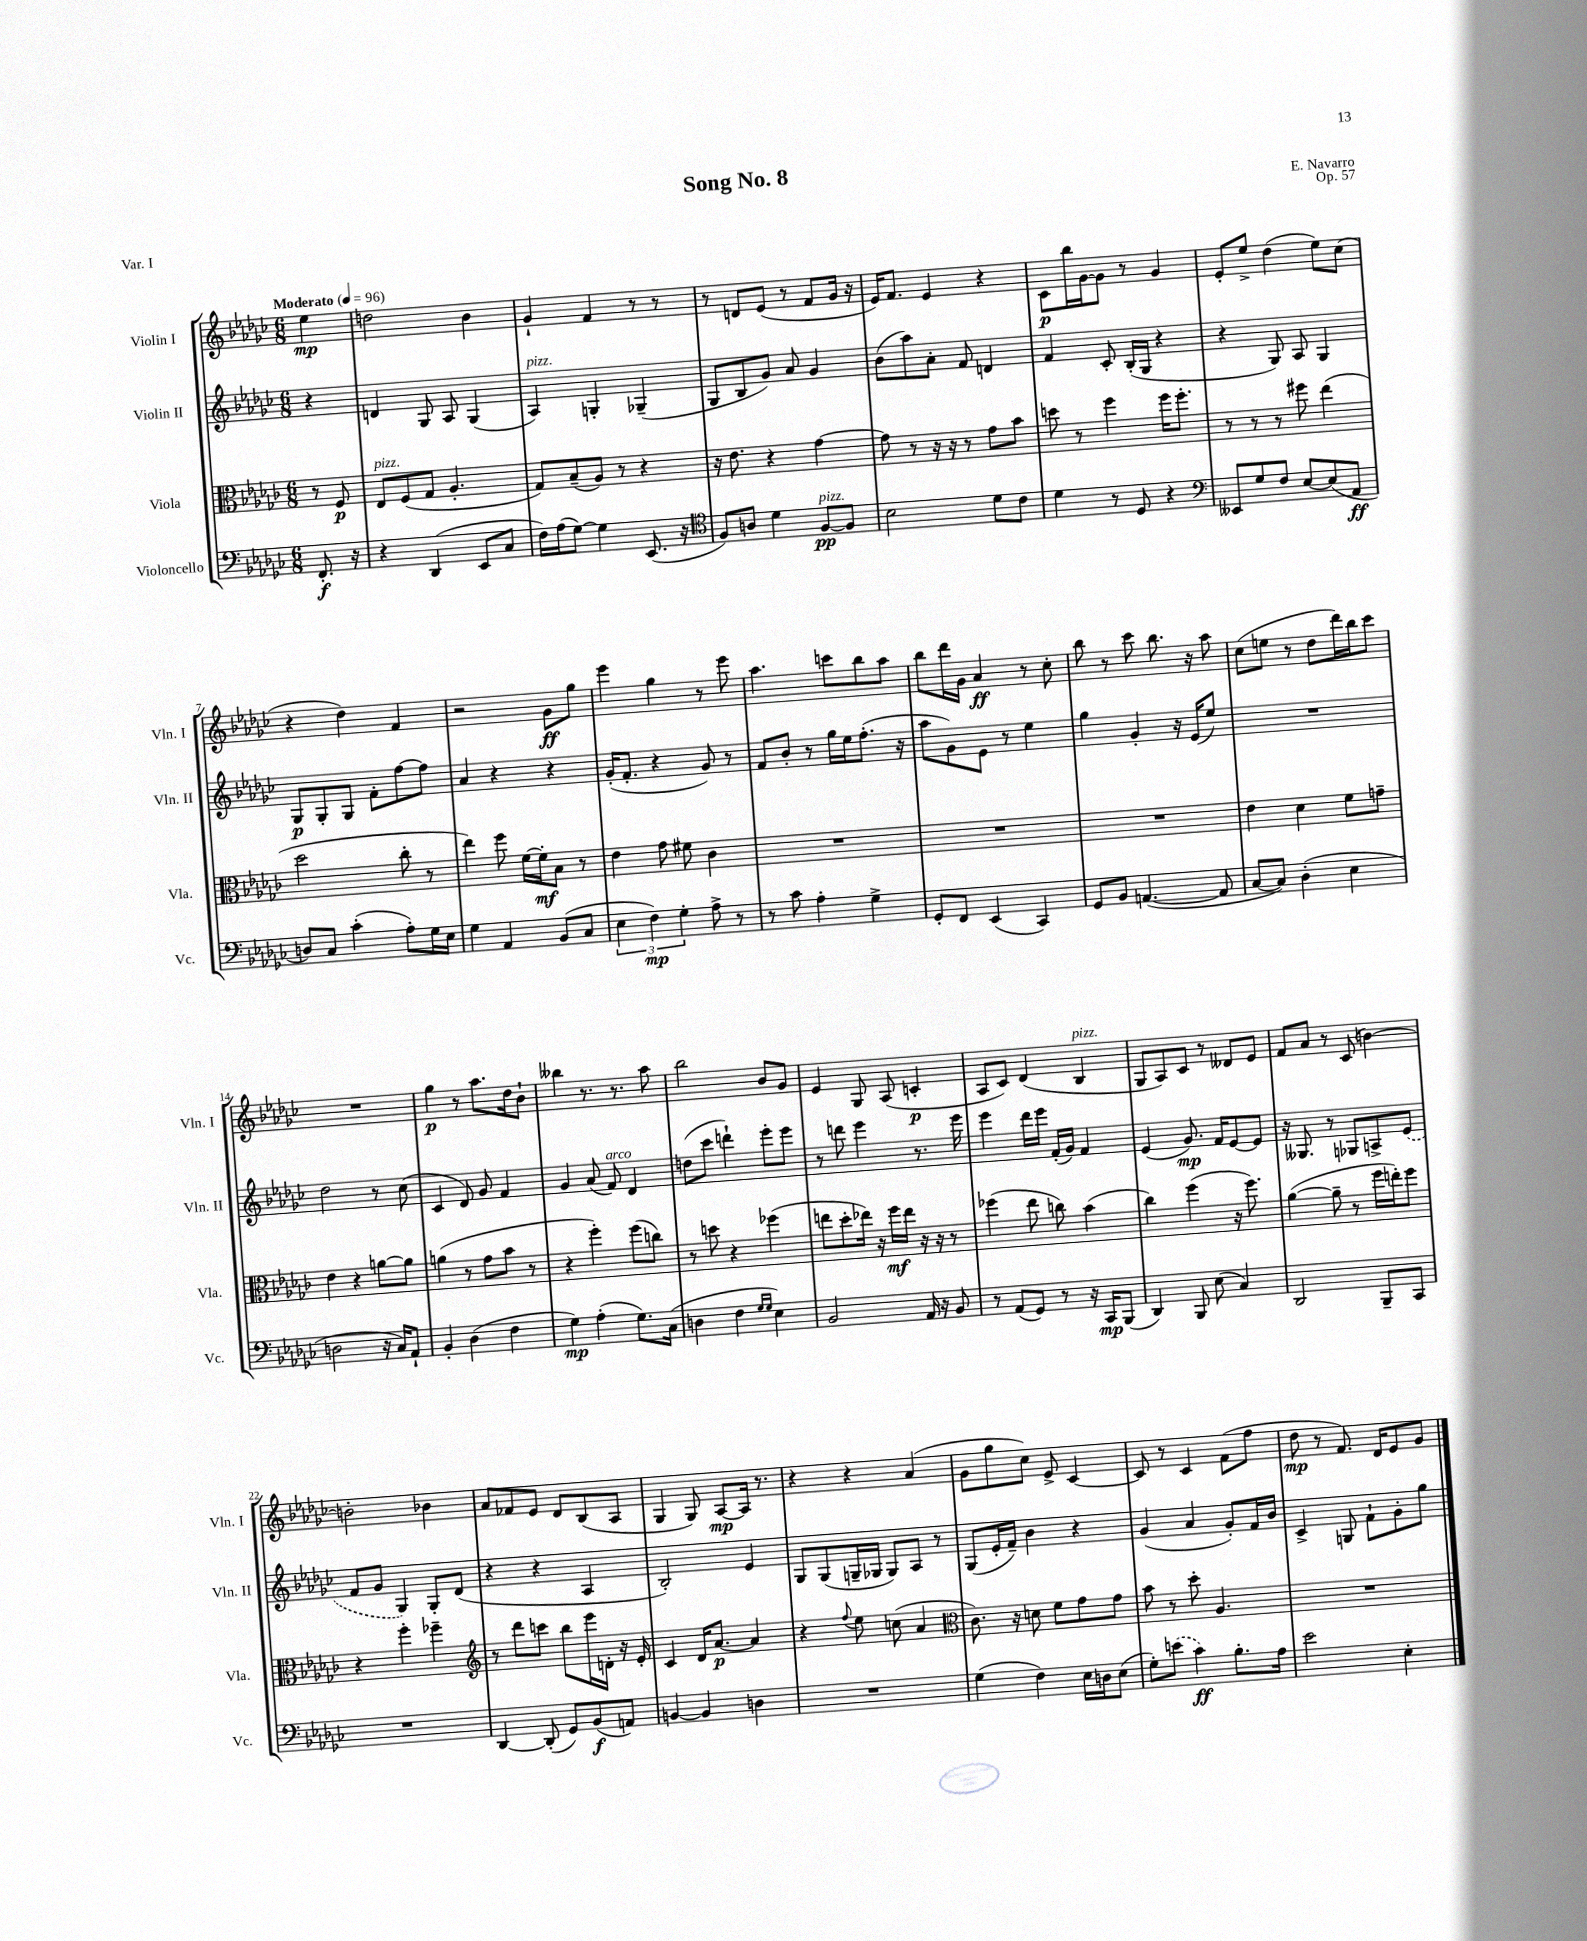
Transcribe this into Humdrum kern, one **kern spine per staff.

**kern	**dynam	**kern	**dynam	**kern	**dynam	**kern	**dynam
*part4	*part4	*part3	*part3	*part2	*part2	*part1	*part1
*staff4	*staff4	*staff3	*staff3	*staff2	*staff2	*staff1	*staff1
*I"Violoncello	*	*I"Viola	*	*I"Violin II	*	*I"Violin I	*
*I'Vc.	*	*I'Vla.	*	*I'Vln. II	*	*I'Vln. I	*
*clefF4	*	*clefC3	*	*clefG2	*	*clefG2	*
*k[b-e-a-d-g-c-]	*	*k[b-e-a-d-g-c-]	*	*k[b-e-a-d-g-c-]	*	*k[b-e-a-d-g-c-]	*
*M6/8	*	*M6/8	*	*M6/8	*	*M6/8	*
*MM96	*	*MM96	*	*MM96	*	*MM96	*
=	=	=	=	=	=	=	=
!	!	!	!	!	!	!LO:TX:a:B:t=Moderato	!
8.FF'/	f	8r	.	4r	.	4ee-\	mp
.	.	8F/	p	.	.	.	.
16r	.	.	.	.	.	.	.
=1	=1	=1	=1	=1	=1	=1	=1
!	!	!LO:TX:a:i:t=pizz.	!	!	!	!	!
4r	.	8E-/L	.	4dn/	.	2ddn\	.
.	.	(8F/	.	.	.	.	.
(4DD-/	.	8G-/J	.	8G-/	.	.	.
.	.	4.A-'/	.	8A-/	.	.	.
8EE-/L	.	.	.	(4G-/	.	4b-\	.
8C-/J	.	.	.	.	.	.	.
=2	=2	=2	=2	=2	=2	=2	=2
!	!	!	!	!LO:TX:a:i:t=pizz.	!	!	!
16F\LL)	.	8G-/L)	.	4A-/)	.	4g-`/	.
(16A-\J	.	.	.	.	.	.	.
[8G-\J)	.	(8B-~/	.	.	.	.	.
4G-\]	.	8A-/J)	.	4Gn'/	.	4f/	.
.	.	8r	.	.	.	.	.
(8.EE-/	.	4r	.	(4G-X~/	.	8r	.
.	.	.	.	.	.	8r	.
16r	.	.	.	.	.	.	.
=3	=3	=3	=3	=3	=3	=3	=3
*clefC4	*	*	*	*	*	*	*
8F/L)	.	16r	.	8G-/L	.	8r	.
.	.	8.e-\	.	.	.	.	.
8An/J	.	.	.	8B-/	.	8dn/L	.
4d-\	.	4r	.	8g-/J)	.	(8e-/J	.
.	.	.	.	8a-/	.	8r	.
!LO:TX:a:i:t=pizz.	!	!	!	!	!	!	!
[8F/L	pp	[4g-\	.	4g-/	.	8f/L	.
8F/J]	.	.	.	.	.	16g-/Jk	.
.	.	.	.	.	.	16r	.
=4	=4	=4	=4	=4	=4	=4	=4
2B-\	.	8g-\]	.	(8b-\L	.	16e-/KL)	.
.	.	.	.	.	.	8.f/J	.
.	.	8r	.	8aa-\)	.	.	.
.	.	16r	.	8a-'\J	.	4e-/	.
.	.	16r	.	.	.	.	.
.	.	8r	.	8f/	.	.	.
8d-\L	.	8g-\L	.	4dn/	.	4r	.
8c-\J	.	8b-\J	.	.	.	.	.
=5	=5	=5	=5	=5	=5	=5	=5
4d-\	.	8ddn\	.	4f/	.	8c-\L	p
.	.	8r	.	.	.	16bb-\L	.
.	.	.	.	.	.	[16g-\J	.
8r	.	4ff\	.	8c-'/	.	8g-\J]	.
8D-/	.	.	.	(16B-'/LL	.	8r	.
.	.	.	.	16G-/JJ	.	.	.
4r	.	16ff\KL	.	4r	.	4g-/	.
.	.	8.ff'\J	.	.	.	.	.
=6	=6	=6	=6	=6	=6	=6	=6
*clefF4	*	*	*	*	*	*	*
8EE--X/L	.	8r	.	4r	.	8e-'/L	.
8G-/	.	8r	.	.	.	8ee-^/J	.
8F/J	.	8r	.	8G-/)	.	(4dd-\	.
[8E-/L	.	8ff#X\	.	8A-/	.	.	.
(8E-/]	.	(4ee-\	.	4G-/	.	8ee-\L)	.
8AA-/J	ff	.	.	.	.	(8cc-\J	.
!!LO:LB:g=z
=7	=7	=7	=7	=7	=7	=7	=7
8Dn/L)	.	2dd-\	.	8G-/L	p	4r	.
8C-/J	.	.	.	8G-'/	.	.	.
(4c-'\	.	.	.	8G-/J	.	4dd-\)	.
.	.	.	.	8f'\L	.	.	.
8A-'\L)	.	8cc-'\	.	[8ff\	.	4f/	.
16G-\L	.	8r	.	8ff\J]	.	.	.
16E-\JJ	.	.	.	.	.	.	.
=8	=8	=8	=8	=8	=8	=8	=8
4G-\	.	4ee-\)	.	4a-/	.	2r	.
4AA-/	.	8ff\	.	4r	.	.	.
.	.	[16f\LL	.	.	.	.	.
.	.	16f'\J]	mf	.	.	.	.
(8BB-/L	.	8B-\J	.	4r	.	8g-\L	ff
8C-/J	.	8r	.	.	.	8gg-\J	.
=9	=9	=9	=9	=9	=9	=9	=9
6E-\	.	4e-\	.	(16g-'/KL	.	4eee-\	.
.	.	.	.	8.f'/J	.	.	.
6F\)	mp	.	.	.	.	.	.
.	.	8g-\	.	4r	.	4gg-\	.
6G-'\	.	.	.	.	.	.	.
.	.	8f#X\	.	.	.	.	.
8A-^\	.	4c-\	.	8g-/)	.	8r	.
8r	.	.	.	8r	.	8eee-\	.
=10	=10	=10	=10	=10	=10	=10	=10
8r	.	2.r	.	8f/L	.	4.aa-\	.
8c-\	.	.	.	8b-'/J	.	.	.
4A-'\	.	.	.	8r	.	.	.
.	.	.	.	16gg-\LL	.	8cccn\L	.
.	.	.	.	16ee-\J	.	.	.
4G-^\	.	.	.	(8.ff'\J	.	8bb-\	.
.	.	.	.	.	.	8aa-\J	.
.	.	.	.	16r	.	.	.
=11	=11	=11	=11	=11	=11	=11	=11
8GG-'/L	.	2.r	.	8aa-\L	.	8bb-\L	.
8FF/J	.	.	.	8g-\)	.	16ddd-\L	.
.	.	.	.	.	.	16g-\JJ	.
(4EE-/	.	.	.	8e-\J	.	4a-/	ff
.	.	.	.	8r	.	.	.
4CC-/)	.	.	.	4ee-\	.	8r	.
.	.	.	.	.	.	8cc-'\	.
=12	=12	=12	=12	=12	=12	=12	=12
8GG-/L	.	2.r	.	4gg-\	.	8bb-\	.
8BB-/J	.	.	.	.	.	8r	.
([4.AAn/	.	.	.	4g-'/	.	8ccc-\	.
.	.	.	.	.	.	8.bb-\	.
.	.	.	.	16r	.	.	.
.	.	.	.	(16e-/KL	.	16r	.
8AA/]	.	.	.	8ee-/J)	.	8aa-\	.
=13	=13	=13	=13	=13	=13	=13	=13
[8C-/L	.	4e-\	.	2.r	.	(8cc-\L	.
8C-/J])	.	.	.	.	.	8een\J	.
(4D-'\	.	4d-\	.	.	.	8r	.
.	.	.	.	.	.	8dd-\L	.
4E-\	.	8f\L	.	.	.	16ddd-\L)	.
.	.	.	.	.	.	16bb-\J	.
.	.	8gn~\J	.	.	.	8ccc-\J	.
!!LO:LB:g=z
=14	=14	=14	=14	=14	=14	=14	=14
2Dn\	.	4e-\	.	2dd-\	.	2.r	.
.	.	4r	.	.	.	.	.
16r	.	[8an\L	.	8r	.	.	.
16C-/KL)	.	.	.	.	.	.	.
8AA-`/J	.	8a\J]	.	(8cc-\	.	.	.
=15	=15	=15	=15	=15	=15	=15	=15
4BB-'/	.	(4an\	.	4c-/	.	4gg-\	p
(4D-\	.	8r	.	8d-/)	.	8r	.
.	.	8g-\L	.	8g-/	.	8.aa-\L	.
4F\	.	8b-\J	.	4f/	.	.	.
.	.	.	.	.	.	16dd-\k	.
.	.	8r	.	.	.	8b-`\J	.
=16	=16	=16	=16	=16	=16	=16	=16
4G-\)	mp	4r	.	4g-/	.	4bb--X\	.
(4A-'\	.	4ff'\)	.	(8a-/	.	8.r	.
!	!	!	!	!LO:TX:a:i:t=arco	!	!	!
.	.	.	.	8f/)	.	.	.
.	.	.	.	.	.	8.r	.
8.G-\L)	.	(8ff\L	.	4d-/	.	.	.
.	.	8ccn\J)	.	.	.	8aa-\	.
(16C-\Jk	.	.	.	.	.	.	.
=17	=17	=17	=17	=17	=17	=17	=17
4Dn\	.	8r	.	(8ddn\L	.	2bb-\	.
.	.	8ddn\	.	8ccc-\J	.	.	.
4F\	.	4r	.	4dddn`\)	.	.	.
16qqG-/LL	.	.	.	.	.	.	.
16qqG-/JJ	.	.	.	.	.	.	.
4E-\)	.	(4ff-X\	.	8eee-'\L	.	8b-/L	.
.	.	.	.	8eee-\J	.	8g-/J	.
=18	=18	=18	=18	=18	=18	=18	=18
2BB-/	.	8een\L	.	8r	.	4e-/	.
.	.	8dd-'\	.	8dddn\	.	.	.
.	.	16ee-X\Jk)	.	4eee-\	.	8G-/	.
.	.	16r	.	.	.	.	.
.	.	16ff\LL	mf	.	.	(8A-/	.
.	.	16ee-\JJ	.	.	.	.	.
16AA-/	.	16r	.	8.r	.	4cn'/	p
16r	.	16r	.	.	.	.	.
8BB-/	.	8r	.	.	.	.	.
.	.	.	.	16eee-\	.	.	.
=19	=19	=19	=19	=19	=19	=19	=19
8r	.	(4ff-X\	.	4eee-\	.	8A-/L	.
(8AA-/L	.	.	.	.	.	8c-/J)	.
8GG-/J)	.	8ee-\	.	16ddd-\LL	.	(4d-/	.
.	.	.	.	16eee-\JJ	.	.	.
8r	.	8ccn\)	.	(16f'/LL	.	.	.
.	.	.	.	16g-/JJ)	.	.	.
!	!	!	!	!	!	!LO:TX:a:i:t=pizz.	!
16r	.	(4b-\	.	4f/	.	4B-/	.
16CC-/KL	mp	.	.	.	.	.	.
(8BBB-/J	.	.	.	.	.	.	.
=20	=20	=20	=20	=20	=20	=20	=20
4DD-/)	.	4cc-\)	.	(4e-/	.	8G-/L	.
.	.	.	.	.	.	8A-/)	.
8BBB-/	.	(4ff\	.	8.g-/)	mp	8c-/J	.
(8E-\	.	.	.	.	.	8r	.
.	.	.	.	16f/KL	.	.	.
4C-/)	.	16r	.	[8e-/	.	8d--X/L	.
.	.	8.ff\)	.	.	.	.	.
.	.	.	.	8e-/J]	.	8e-/J	.
=21	=21	=21	=21	=21	=21	=21	=21
2DD-/	.	([4a-\	.	16r	.	8f/L	.
.	.	.	.	8.G--X/	.	.	.
.	.	.	.	.	.	8a-/J	.
.	.	8a-~\]	.	8r	.	8r	.
.	.	8r	.	8G-X/L	.	(8c-/	.
8BBB-~/L	.	16ff\LL	.	8An^/	.	[4bn\)	.
.	.	16een'\J)	.	.	.	.	.
8CC-/J	.	8ff\J	.	(8e-/J	.	.	.
!!LO:LB:g=z
=22	=22	=22	=22	=22	=22	=22	=22
2.r	.	4r	.	8f/L	.	2bn'\]	.
.	.	.	.	8g-/J	.	.	.
.	.	4ff'\	.	4G-/)	.	.	.
.	.	4ff-X~\	.	8G-'/L	.	4b-X\	.
.	.	.	.	(8d-/J	.	.	.
=23	=23	=23	=23	=23	=23	=23	=23
*	*	*clefG2	*	*	*	*	*
[4DD-/	.	8r	.	4r	.	8a-/L	.
.	.	8ddd-\L	.	.	.	8f-X/	.
(8DD-'/]	.	8cccn\J	.	4r	.	8e-/J	.
8GG-/L)	.	8bb-\L	.	.	.	8d-/L	.
(8BB-/	f	16eee-\L	.	4A-/	.	(8B-/	.
.	.	16dn'\JJ	.	.	.	.	.
8AAn/J)	.	16r	.	.	.	8A-/J	.
.	.	16e-'/	.	.	.	.	.
=24	=24	=24	=24	=24	=24	=24	=24
[4BBn/	.	4c-/	.	2B-'/)	.	4G-/	.
4BB/]	.	16d-/KL	.	.	.	8G-/)	.
.	.	[8.a-/J	p	.	.	.	.
.	.	.	.	.	.	[8A-/L	mp
4Dn\	.	4a-/]	.	4e-/	.	16A-/Jk]	.
.	.	.	.	.	.	8.r	.
=25	=25	=25	=25	=25	=25	=25	=25
2.r	.	4r	.	8G-/L	.	4r	.
.	.	.	.	(8G-/	.	.	.
.	.	8qqff/	.	.	.	.	.
.	.	8ee-\	.	16Gn~/L	.	4r	.
.	.	.	.	16G-X/JJ	.	.	.
.	.	(8ccn\	.	8G-/L)	.	.	.
.	.	4a-/	.	8A-/J	.	(4a-/	.
.	.	.	.	8r	.	.	.
=26	=26	=26	=26	=26	=26	=26	=26
*	*	*clefC3	*	*	*	*	*
(4G-\	.	8.c-\)	.	(8G-/L	.	8g-\L	.
.	.	.	.	16e-'/L	.	8gg-\	.
.	.	16r	.	16f~/JJ)	.	.	.
4F\)	.	8dn\	.	4b-\	.	8cc-\J)	.
.	.	8f\L	.	.	.	8e-^/	.
16E-\LL	.	8g-\	.	4r	.	[4c-/	.
16Dn\J	.	.	.	.	.	.	.
(8E-\J	.	8g-\J	.	.	.	.	.
=27	=27	=27	=27	=27	=27	=27	=27
8G-'\L)	.	8b-\	.	(4g-/	.	8c-/]	.
(8en\J	.	8r	.	.	.	8r	.
4c-\)	ff	8dd-'\	.	4a-/	.	4c-/	.
.	.	4.A-/	.	.	.	.	.
8.B-'\L	.	.	.	8g-'/L)	.	(8f\L	.
.	.	.	.	16f/L	.	8ff\J	.
16A-\Jk	.	.	.	16b-/JJ	.	.	.
=28	=28	=28	=28	=28	=28	=28	=28
2e-\	.	2.r	.	4c-^/	.	8dd-\	mp
.	.	.	.	.	.	8r	.
.	.	.	.	8Gn/	.	8.f/)	.
.	.	.	.	8f`\L	.	.	.
.	.	.	.	.	.	16d-/KL	.
4E-'\	.	.	.	8g-'\	.	8e-/	.
.	.	.	.	8gg-\J	.	8g-/J	.
==	==	==	==	==	==	==	==
*-	*-	*-	*-	*-	*-	*-	*-
